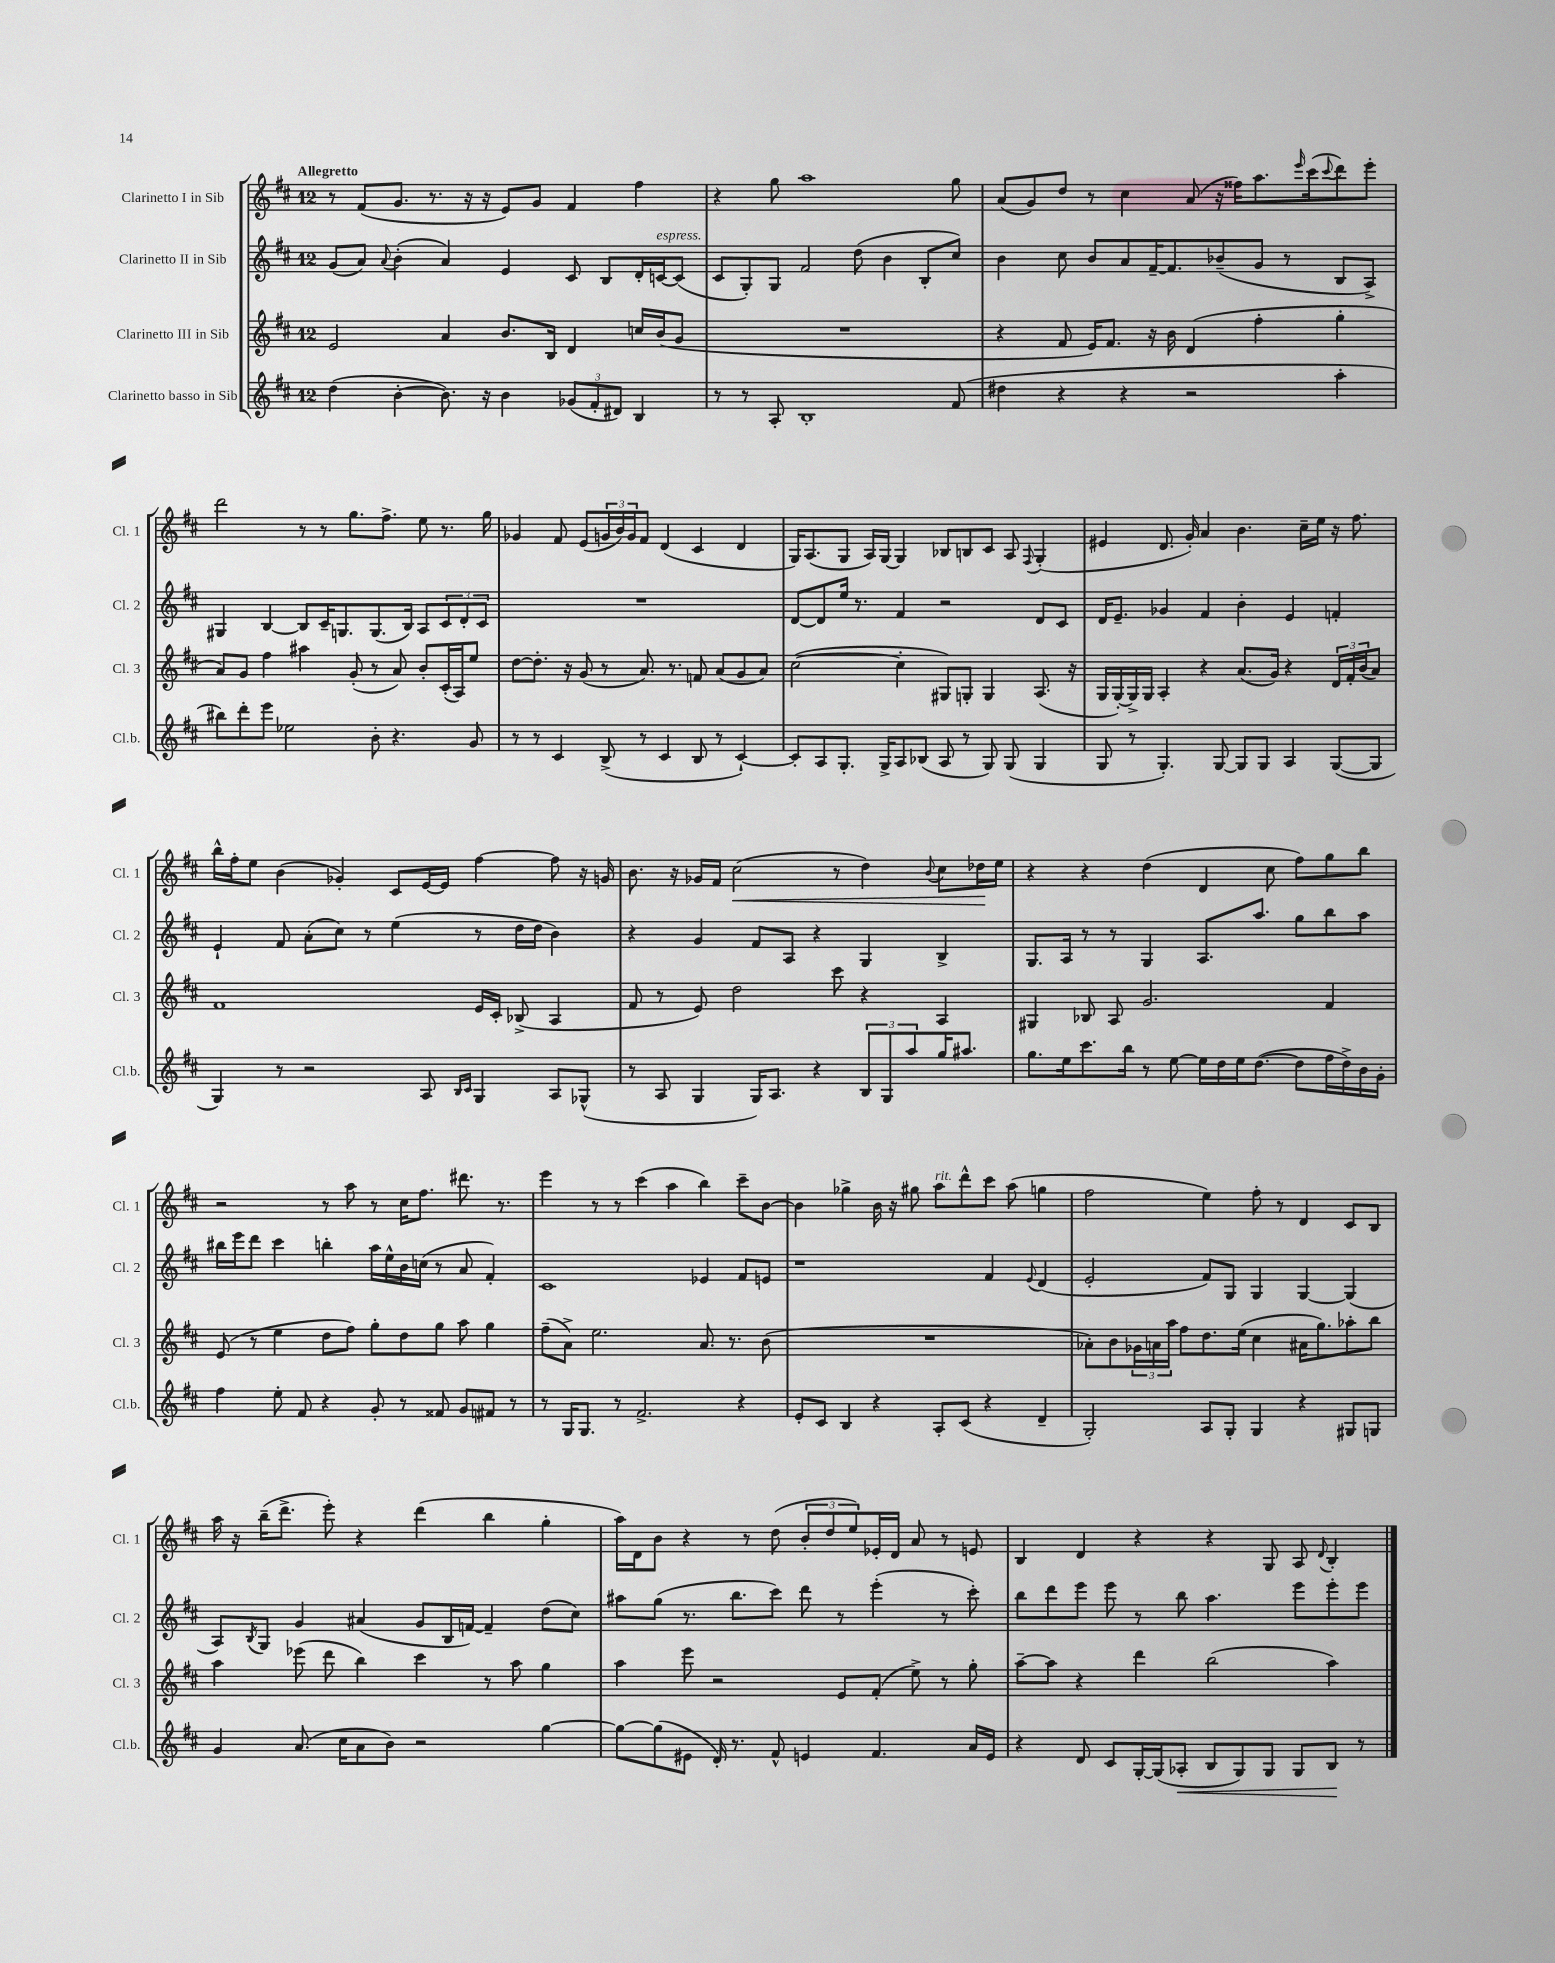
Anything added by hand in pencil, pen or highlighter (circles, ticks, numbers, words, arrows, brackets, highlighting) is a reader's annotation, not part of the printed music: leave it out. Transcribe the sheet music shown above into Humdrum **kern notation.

**kern	**kern	**kern	**kern
*staff4	*staff3	*staff2	*staff1
*clefG2	*clefG2	*clefG2	*clefG2
*k[f#c#]	*k[f#c#]	*k[f#c#]	*k[f#c#]
*M12/8	*M12/8	*M12/8	*M12/8
(4dd	2e	(8g	8r
.	.	8a)	(8f#
.	.	8qqa	.
[4b'	.	(4b'	8.g
.	.	.	8.r
8.b])	4a	4a)	.
.	.	.	16r
16r	.	.	16r
4b	8.b	4e	8e)
.	.	.	8g
.	16B	.	.
(12g-	4d	8c#	4f#
12f#'	.	.	.
.	.	8B	.
12d#)	.	.	.
4B	16cc	16d'	4ff#
.	(16b	[16c	.
.	8g	(8c]	.
=	=	=	=
8r	1.r	8c#	4r
8r	.	8G')	.
8A'	.	8G	8gg
1B'	.	2f#	1aa
.	.	(8dd	.
.	.	4b	.
.	.	8B'	.
(8f#	.	8cc#)	8gg
=	=	=	=
4dd#	4r	4b	(8a
.	.	.	8g)
4r	8f#	8cc#	8dd
.	16e)	8b	8r
.	8.f#	.	.
4r	.	8a	4cc#
.	16r	[16f#~	.
.	16b	8.f#]	.
2r	(4d	.	(8a
.	.	(8b-~	16r
.	.	.	16ff##)
.	4ff#'	8g	8.aa
.	.	8r	.
.	.	.	16qqeee
.	.	.	(16ccc#
.	.	.	8qqccc#
4aa'	4gg'	8B	8ddd)
.	.	8A^)	8eee'
=	=	=	=
8bb#)	8a)	4G#	2ddd
8ddd'	8g	.	.
8eee	4ff#	[4B	.
2ee-	.	.	.
.	4aa#	8B]	8r
.	.	16c#~	8r
.	.	8.G	.
.	(8g'	.	8.gg
8b'	8r	(8.G	.
.	.	.	8.ff#^
4.r	8a)	.	.
.	.	16B)	.
.	8b'	8A	8ee
.	(16c#'	12c#	8.r
.	16A)	.	.
.	.	12d'	.
8g	8ee	.	.
.	.	12c#	.
.	.	.	16gg
=	=	=	=
8r	[8dd	1.r	4g-
8r	8.dd']	.	.
4c#	.	.	8f#
.	16r	.	.
.	(8g	.	(8e
(8B^	8r	.	24g
.	.	.	24b)
.	.	.	24g
8r	8.a)	.	8f#
4c#	.	.	(4d
.	8.r	.	.
8B	8f	.	4c#
8r	(8a	.	.
[4c#`)	8g	.	4d
.	8a)	.	.
=	=	=	=
8c#']	([2cc#	[8d	16G)
.	.	.	(8.A
8A	.	8d]	.
8.G'	.	16ee	8G
.	.	8.r	.
.	.	.	16A)
16G^	.	.	[16G
8A	4cc#']	4f#	4G]
(8B-	.	.	.
8A	8G#)	2r	8B-
8r	8G'	.	8B
8G)	4G	.	8c#
(8G	.	.	8A
.	.	.	8qqF#
4G	(8.A	8d	(4G'
.	.	8c#	.
.	16r	.	.
=	=	=	=
8G	16G	16d	4e#
.	[16G')	8.e~	.
8r	16G^]	.	.
.	16G	.	.
4.G')	4A'	4g-	8.d
.	.	.	16g')
.	4r	4f#	4a
[8G	.	.	.
8G]	(8.a	4b'	4.b
8G	.	.	.
.	16g)	.	.
4A	4r	4e	.
.	.	.	16cc#~
.	.	.	16ee
([8G	24d	4f'	16r
.	24f#'	.	.
.	.	.	8.ff#
.	(24b	.	.
8G]	8a)	.	.
=	=	=	=
4G)	1f#	4e`	16bb^^
.	.	.	16ff#'
.	.	.	8ee
8r	.	8f#	(4b
2r	.	(8a'	.
.	.	8cc#)	4g-')
.	.	8r	.
.	.	(4ee	8c#
8A	.	.	[16e
.	.	.	16e]
16qqB	.	.	.
16qqc#	.	.	.
4G	16e	8r	[4ff#
.	16c#'	.	.
.	(8B-^	16dd	.
.	.	16dd	.
8A	4A	4b)	8ff#]
(8G-^^	.	.	16r
.	.	.	16g
=	=	=	=
8r	8f#	4r	8.b
8A	8r	.	.
.	.	.	16r
4G	8e)	4g	16g-
.	.	.	16f#
.	2dd	.	(2cc#
16G)	.	8f#	.
8.A	.	.	.
.	.	8A	.
4r	.	4r	.
.	8ccc#	.	8r
12B	4r	4G	4dd)
12G	.	.	.
12aa	.	.	.
.	.	.	8qqb
16gg	4A	4B^	8cc#
8.aa#	.	.	.
.	.	.	16dd-
.	.	.	16ee
=	=	=	=
8.gg	4G#	8.G	4r
16ee	.	16A	.
8.ccc#	8B-	8r	4r
.	8A	8r	.
16bb	.	.	.
8r	2.g	4G	(4dd
[8ee	.	.	.
16ee]	.	8.A	4d
16dd	.	.	.
16ee	.	.	.
([8.dd	.	8.aa	.
.	.	.	8cc#
8dd]	.	8gg	8ff#)
16ff#	4f#	8bb	8gg
16dd^)	.	.	.
16b	.	8aa	8bb
16g'	.	.	.
=	=	=	=
4ff#	(8e	16bb#	2r
.	.	16eee	.
.	8r	8ddd	.
8ee'	4ee	4ccc#	.
8f#	.	.	.
4r	8dd	4bb'	8r
.	8ff#)	.	8aa
8g'	8gg'	16aa	8r
.	.	16ee^^	.
8r	8dd	16b	16cc#
.	.	(16cc	8.ff#
8f##	8gg	8r	.
8g	8aa	8a	8.ddd#
8f#	4gg	4f#')	.
.	.	.	8.r
8r	.	.	.
=	=	=	=
8r	(8ff#~	1c#	4eee
16G	8a^)	.	.
8.G	.	.	.
.	2.ee	.	8r
8r	.	.	8r
2.f#^	.	.	(4ccc#
.	.	.	4aa
.	8.a	4e-	4bb)
.	8.r	.	.
4r	.	8f#	8ccc#~
.	(8b	8e	[8b
=	=	=	=
8e'	1.r	1r	4b]
8c#	.	.	.
4B	.	.	4gg-^
4r	.	.	16b
.	.	.	16r
.	.	.	8gg#
8A'	.	.	8aa
(8c#	.	.	8ddd^^
4r	.	4f#	8ccc#
.	.	.	(8aa
.	.	8qqe	.
4d~	.	(4d	4gg
=	=	=	=
2G')	8a-')	2e'	2ff#
.	8b	.	.
.	24g-	.	.
.	24a	.	.
.	24aa	.	.
.	8ff#	.	.
8A	8.dd	8f#)	4ee)
8G'	.	8G	.
.	(16ee	.	.
4G	4cc#	4G	8ff#'
.	.	.	8r
4r	16a#	[4G	4d
.	8.gg)	.	.
8G#	8aa-'	(4G]	8c#
8G	8bb	.	8B
=	=	=	=
4g	4aa	8A)	16aa
.	.	.	16r
.	.	8qB	.
.	.	8G	(16bb~
.	.	.	8.ddd^
(8.a	(8eee-	4g	.
.	8ddd	.	8eee')
16cc#	.	.	.
8a	4bb)	(4a#	4r
8b)	.	.	.
2r	4ccc#	8g	(4ddd
.	.	16B	.
.	.	[16f)	.
.	8r	4f~]	4bb
.	8aa	.	.
[4gg	4gg	(8dd	4gg'
.	.	8cc#)	.
=	=	=	=
8gg_	4aa	8aa#	16aa)
.	.	.	16d
(8gg]	.	(8gg	8b
8e#	8eee	8.r	4r
16d')	2r	.	.
8.r	.	8.bb	.
.	.	.	8r
8f#^^	.	8ccc#)	(8dd
4e	.	8ddd	12b'
.	.	.	12dd
.	8e	8r	.
.	.	.	12ee)
4.f#	(8f#'	(4eee'	16e-'
.	.	.	16d
.	8ee^)	.	8a
.	8r	8r	8r
16a	8gg'	8ccc#')	8e
16e	.	.	.
=	=	=	=
4r	[8aa~	8bb	4B
.	8aa]	8ddd	.
8d	4r	8eee	4d
8c#	.	8eee	.
[16G'	4ddd	8r	4r
(16G]	.	.	.
8A-'	.	8bb	.
8B	(2bb	4.aa	4r
8G)	.	.	.
8G	.	.	8G
8G	.	8eee	8A
.	.	.	8qqd
8B	4aa)	8eee'	4B'
8r	.	8eee	.
==	==	==	==
*-	*-	*-	*-
